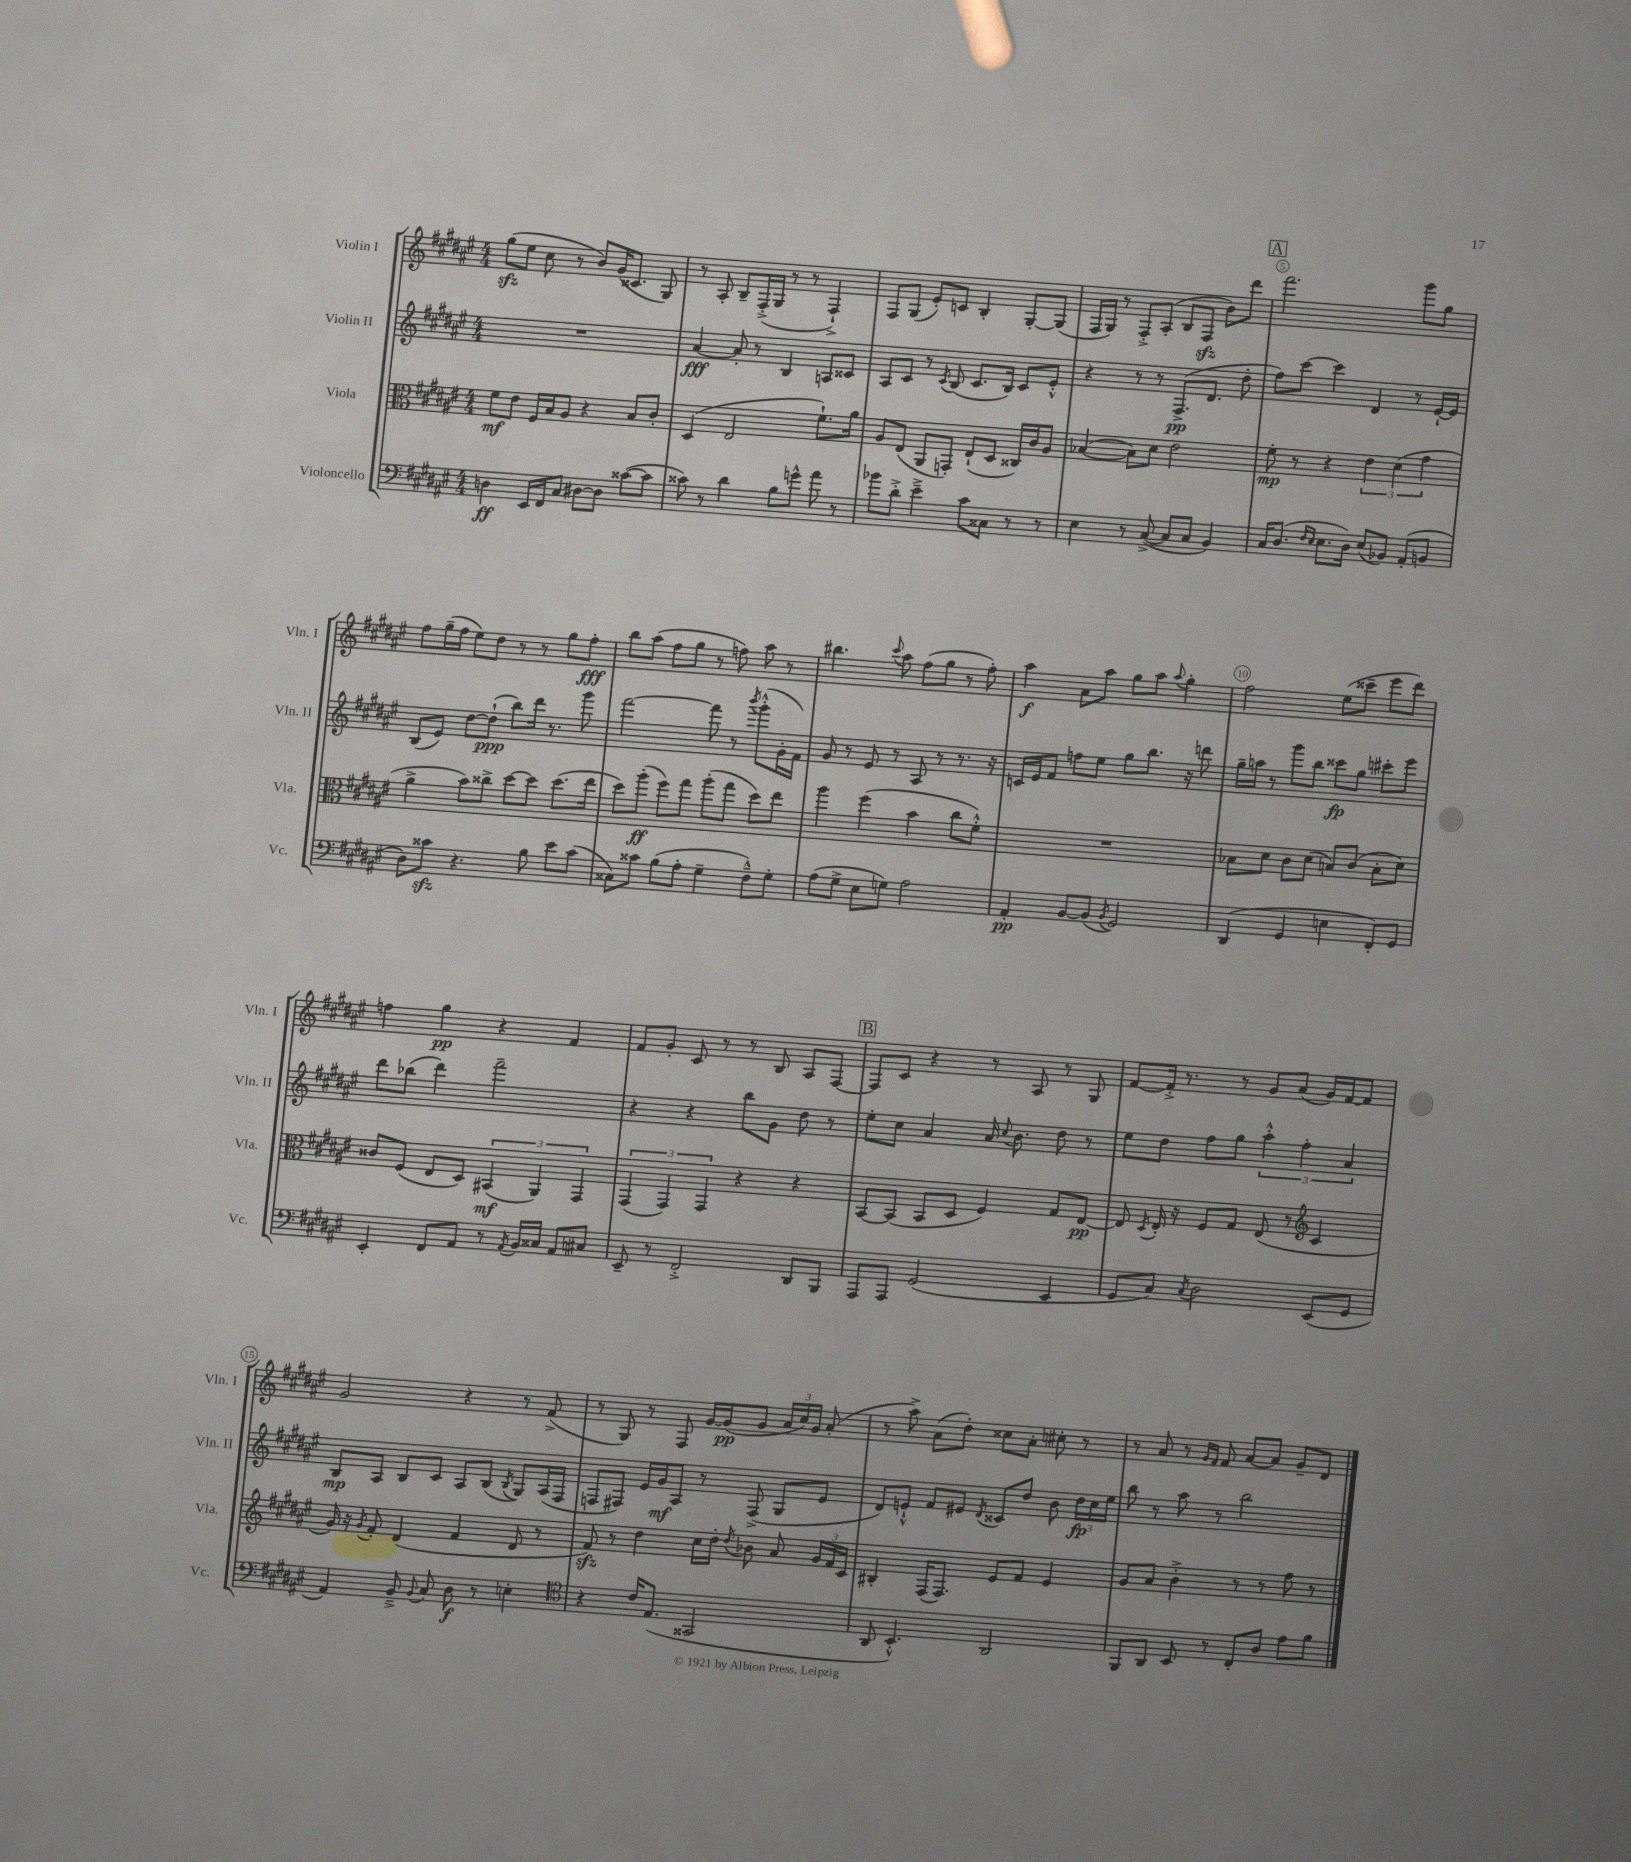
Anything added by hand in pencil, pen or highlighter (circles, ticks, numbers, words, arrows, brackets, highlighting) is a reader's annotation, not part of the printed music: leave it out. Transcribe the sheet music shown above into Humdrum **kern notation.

**kern	**kern	**kern	**kern
*staff4	*staff3	*staff2	*staff1
*clefF4	*clefC3	*clefG2	*clefG2
*k[f#c#g#d#a#e#]	*k[f#c#g#d#a#e#]	*k[f#c#g#d#a#e#]	*k[f#c#g#d#a#e#]
*M4/4	*M4/4	*M4/4	*M4/4
4D\	8f#\L	1r	(8gg#\L
.	8e#\J	.	8ee#\J
16EE#/LL	16F#/LL	.	8cc#\
16FF#/J	16B/J	.	.
8C#/J	8A#/J	.	8r
[8D#\L	4r	.	8b/L)
8D#\]J	.	.	(16g#/K
.	.	.	8.c##/J
([8c##\L	8B/L	.	.
8c##\]J	8c#'/J	.	8G#/)
=	=	=	=
8c##\)	(4D#/	[4a#/	8r
8r	.	.	8A#'/
4d#\	2E#/	8a#'/]	8B~/L
.	.	8r	(16F#'^/L
.	.	.	16G#/JJ
8B\L	.	4B/	8r
8g^^\J	.	.	8r
8a#\	8.f#`\L)	8A/L	4F#`^/)
8r	.	8c##/J	.
.	16a#\Jk	.	.
=	=	=	=
8b-\L	8A#/L	8A#/L	8F#/L
8d#'^\J	(8E#/J	8c#/J	(8G#/J
4e#~^\	8AA#/L	8r	8e#'/L)
.	.	8qc#/	.
.	8GG'/J)	(8B/	8c/J
8c#\L	(8E#`/L	8.c#/L	4B'/
8C##\J	8D#/J	.	.
.	.	16B/Jk)	.
8r	16C##/LL)	8c#/L	[8G#'/L
.	16c#/J	.	.
8r	8A#/J	8e#'^^/J	(8G#/]J
=	=	=	=
4E#\	([4B-/	4r	16F#/LL
.	.	.	16G#/JJ)
.	.	.	8r
8r	8B-\]L)	8r	8F#'^/L
([8C#^/	8d#\J	8r	(8A#'/J
8C#/]L	2e#\	(8.F#^/L	8B/L
8C#/J	.	.	8F#/J
.	.	8.d#/J	.
4BB/)	.	.	8b\L)
.	.	8dd#'\	8ddd#\J
=	=	=	=
16C#/LK	8f#'\	8ff#\L)	2.fff#\
(8.D#/J	.	.	.
.	8r	[8ccc#\J	.
16qqF#/LL	.	.	.
16qqE#/JJ	.	.	.
8.E#\L	4r	4ccc#\]	.
16D#\Jk)	.	.	.
(8E#/L	6e#\	4d#/	.
8BB-/J)	.	.	.
.	(6d#\	.	.
(8AA#'/L	.	8r	8ggg#\L
.	6g#\	.	.
8BB/J	.	[16e#`/LL	8gg#\J
.	.	16e#/]JJ	.
=	=	=	=
8D#\L)	4a#^\	(8B/L	8ff#\L
8c##\J	.	8e#/J)	(16gg#~\L
.	.	.	16ff#\JJ
4.r	8b\L)	[8dd#\L	8ee#\L)
.	8cc##^\J	(8dd#`\]J	8dd#\J
.	[8dd#\L	8bb\L)	8r
8B\	8dd#\]J	16ddd#\Jk	8r
.	.	8.r	.
8e#\L	(8.dd#\L	.	8gg#\L
(8c##\J	.	8ggg#\	8ff#'\J
.	16ee#\Jk	.	.
=	=	=	=
8C##\L)	8dd#\L)	[2fff#\	8bb\L
8c##\J	(8aa#'\J	.	(8aa#\J
(8B\L	8ff#\L)	.	8ff#\L
8A#'\J	8gg#\J	.	8gg#\J
4G#~\	(8aa#'\L	8fff#\]	8r
.	8gg#\J	8r	8ff\)
.	.	8qbbb/	.
8F#~^^\L)	8dd#\L)	(8ggg#'^^\L	8aa#\
8G#'\J	8ee#\J	16g#'\L	8r
.	.	16f#\JJ)	.
=	=	=	=
(8A#\L	4aa#\	8g#/	4.bb#\
8G#^\J	.	8r	.
8E#\L	(4ff#\	8e#/	.
.	.	.	8qqccc#/
8G\J)	.	8r	8aa#\
2A#\	4b\	8A#/	(8ff#\L
.	.	8r	8gg#\J
.	8cc#\L	8.r	8r
.	8f#'^^\J)	.	8ff#'\)
.	.	16r	.
=	=	=	=
4AA#'/	1r	16c/LL	4aa#\
.	.	16e#/J	.
.	.	8f#/J	.
[8BB/L	.	8ff\L	8a#\L
(8BB/]J	.	8ee#\J	8aa#\J
8qBB/	.	.	.
2GG#/)	.	8gg#\L	8gg#\L
.	.	8.bb\J	8aa#\J
.	.	.	8qqaa#/
.	.	.	4gg#'\
.	.	16r	.
.	.	8ddd\	.
=	=	=	=
(4DD#/	8B-\L	16gg#~\LL	2ff#\
.	.	16aa\JJ	.
.	8d#\J	8r	.
4GG#/	8c#\L	8ggg#\L	.
.	(8d#\J	8bb\J	.
4E\	8B/L)	8ccc##\L	(8ee#\L
.	(8c#/J	8gg#\J	8ccc##~\J
8FF#'/L)	8B'\L	8ccc#'\L	8eee#\L
8GG#/J	8d#\J)	8eee#\J	8ddd#\J)
=	=	=	=
4EE#'/	8c##/L	8ddd#\L	4ff\
.	(8F#/J	(8bb-\J	.
8FF#/L	8E#/L	4ddd#\)	4gg#\
8AA#/J	8D#/J)	.	.
8r	(6BB#/	2fff#~\	4r
8qAA#/	.	.	.
16BB/LL	.	.	.
.	6AA#/)	.	.
16C##/JJ	.	.	.
8AA#/L	.	.	4f#/
.	6GG#/	.	.
8C#/J	.	.	.
=	=	=	=
8EE#~/	(6GG#/	4r	8f#/L
8r	.	.	8g#'/J
.	6GG#/)	.	.
2FF#'^/	.	4r	8c#/
.	6GG#/	.	.
.	.	.	8r
.	4r	8bb\L	8r
.	.	8g#\J	8B/
8DD#/L	4r	8dd#\	8A#/L
8BBB/J	.	8r	[8F#/J
=	=	=	=
8AAA#/L	[8BB/L	8ee#'\L	8F#/]L
8AAA#/J	(8BB/]J	8cc#\J	8c#/J
(2GG#/	8BB/L	4a#/	4r
.	8D#/J	.	.
.	4F#/)	16a#/	8r
.	.	8qqcc#/	.
.	.	8.b\	.
.	.	.	8A#/
4EE#/	8G#/L	8dd#\	8r
.	[8E#/J	8r	8G#/
=	=	=	=
8GG#/L	8E#/]	8ee#\L	[8f#/L
.	8qD#/	.	.
8C#/J)	16E#'/	8dd#\J	16f#'^/]Jk
.	16r	.	8.r
8qC#/	.	.	.
2D#\	8F#/L	8ff#\L	.
.	8G#/J	8gg#\J	8r
.	(8E#/	6aa#'^^\	8g#/L
.	8r	.	(8a#/J
.	.	6ff#'\	.
*	*clefG2	*	*
(8EE#/L	4c#/	.	16g#/LL)
.	.	.	[16f#/J
.	.	6a#/	.
8GG#/J	.	.	8f#/]J
=	=	=	=
4AA#/)	16g#/)	8B/L	2g#/
.	16r	.	.
.	8qg#/	.	.
.	8f#'/	8A#/J	.
8BB~^/	(4d#/	8B/L	.
8qqBB/	.	.	.
8C#/	.	8c#/J	.
8D#\	4f#/	8A#/L	4r
8r	.	(8B/J	.
.	.	8qB/	.
4E'\	8d#/	8G#/L)	8r
.	8r	(16A#/L	(8f#^/
.	.	16F#/JJ	.
=	=	=	=
*clefC4	*	*	*
4r	8f#/)	8F/L	8r
.	8r	8F#/J)	8G#/)
16c#/LK	4dd#\	16e#/LL	8r
(8.E#/J	.	16g#/J	.
.	.	8A#/J	8F#/
2GG##/	16cc#\LL	8r	[16g#/LL
.	16dd#'\JJ	.	(16g#/]J
.	8qdd#/	.	.
.	8b-\	(8F#^/	8g#/J
.	8a#/	8G#/L	24a#/LL
.	.	.	24cc#/)
.	.	.	24g#/JJ
.	24g#/LL	8e#/J	(8a#'/
.	24f#/	.	.
.	24c#/JJ	.	.
=	=	=	=
8AA#/	4B#'/	8d#/L)	8r
4.BB'^^/)	.	8e`^^/J	8aa#^\)
.	(16F#/LK	8f#/L	(8a#\L
.	8.F#/J)	.	.
.	.	8e#/J	8dd#'\J)
.	.	8qd#/	.
2AA#/	8e#/L	8c##/L	8cc##\L
.	8f#/J	8dd#/J	8a#'\J
.	4e#/	8b\	8cc#'\
.	.	24dd#\LL	8r
.	.	24cc#\	.
.	.	24ee#\JJ	.
=	=	=	=
8FF#/L	8g#/L	8bb\	8r
8AA#/J	8a#/J	8r	8a#/
8BB/	4b'^\	8aa#\	8r
.	.	.	16qqg#/LL
.	.	.	16qqf#/JJ
8r	.	8r	8f#/
8C#'/L	8r	2bb\	[8a#/L
8A#/J	8r	.	8a#/]J
8e#\L	8ff#\	.	8g#~/L
8f#\J	8r	.	8d#/J
==	==	==	==
*-	*-	*-	*-
